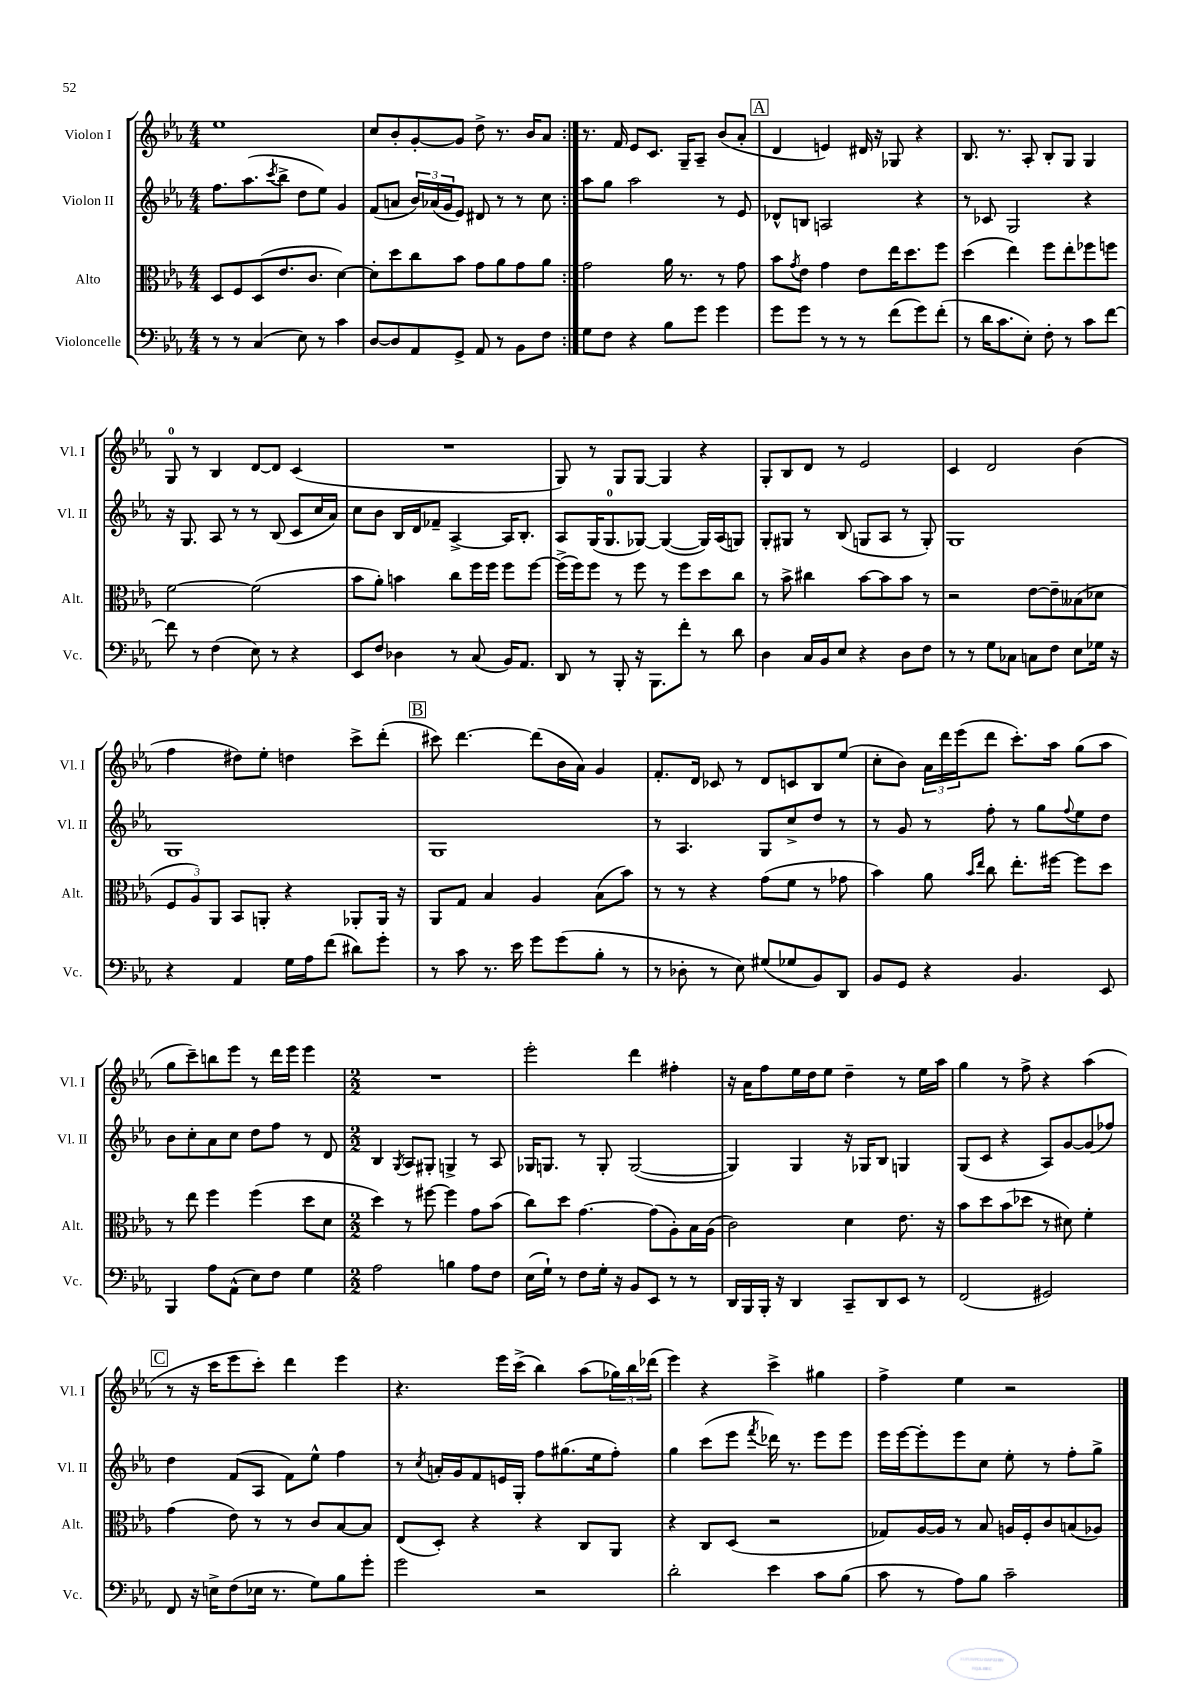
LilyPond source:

<<
\new StaffGroup <<
\new Staff = "s0" \with { instrumentName = "Violon I" shortInstrumentName = "Vl. I" } {
    \clef treble \key ees \major \numericTimeSignature \time 4/4
    \repeat volta 2 { ees''1 |
    c''8 bes'8-. g'8~-. g'8 d''8-> r8. bes'16 aes'8 | }
    r8. f'16 ees'8 c'8. g16-- aes8-- bes'8( aes'8-. |
    \mark \markup { \box "A" } d'4 e'4) dis'16 r16 ges8 r4 |
    bes8. r8. aes8-. bes8-. g8 g4 |
    g8-0 r8 bes4 d'8~ d'8 c'4( |
    R1 |
    g8) r8 g8 g8~ g4 r4 |
    g8-. bes8 d'8 r8 ees'2 |
    c'4 d'2 bes'4( |
    f''4 dis''8) ees''8-. d''4 c'''8-> d'''8-.( |
    \mark \markup { \box "B" } cis'''8) d'''4.~ d'''8( bes'16 aes'16) g'4 |
    f'8.-. d'16 ces'8 r8 d'8 c'8 bes8 ees''8( |
    c''8-. bes'8) \tuplet 3/2 { aes'16 d'''16 ees'''16( } d'''8 c'''8.-.) aes''16 g''8( aes''8 |
    g''8 c'''8--) b''8 ees'''8 r8 d'''16 ees'''16 ees'''4 |
    \numericTimeSignature \time 2/2 R1 |
    ees'''2-. d'''4 fis''4-. |
    r16 aes'16 f''8 ees''16 d''16 ees''8 d''4-- r8 ees''16 aes''16 |
    g''4 r8 f''8-> r4 aes''4( |
    \mark \markup { \box "C" } r8 r16 c'''16 ees'''8 c'''8-.) d'''4 ees'''4 |
    r4. ees'''16 c'''16->( bes''4) aes''8( \tuplet 3/2 { ges''16) bes''16 des'''16( } |
    ees'''4) r4 c'''4-> gis''4 |
    f''4-> ees''4 r2 \bar "|." |
}
\new Staff = "s1" \with { instrumentName = "Violon II" shortInstrumentName = "Vl. II" } {
    \clef treble \key ees \major \numericTimeSignature \time 4/4
    \repeat volta 2 { f''8. aes''8.( \acciaccatura { c'''8 } bes''8-> d''8 ees''8) g'4 |
    f'8( a'8 \tuplet 3/2 { bes'16) aes'16( g'16 } ees'8) dis'8 r8 r8 c''8 | }
    aes''8 g''8 aes''2 r8 ees'8 |
    \mark \markup { \box "A" } des'8-^ b8 a2 r4 |
    r8 ces'8 g2 r4 |
    r16 g8. aes8 r8 r8 bes8( c'8 c''16 aes'16) |
    c''8 bes'8 bes16 d'16 fes'8-- aes4~-> aes16 bes8.-. |
    aes8 g16( g8.-0 ges8~) ges4~( ges16) aes16( g8) |
    g8-. gis8 r8 bes8( g8 aes8 r8 g8-.) |
    g1 |
    g1 |
    \mark \markup { \box "B" } g1 |
    r8 aes4. g8 c''8-> d''8 r8 |
    r8 g'8 r8 f''8-. r8 g''8 \appoggiatura { f''8 } ees''8 d''8 |
    bes'8 c''8-. aes'8 c''8 d''8 f''8 r8 d'8 |
    \numericTimeSignature \time 2/2 bes4 \acciaccatura { g8 } aes8 gis8-. g4-> r8 aes8 |
    ges16 g8. r8 g8-. g2~( |
    g4) g4 r16 ges16 bes8 g4 |
    g8( c'8 r4 aes8) g'8~ g'8( fes''8) |
    \mark \markup { \box "C" } d''4 f'8( aes8 f'8) ees''8-^ f''4 |
    r8 \acciaccatura { c''8 } a'16-. g'16 f'8 e'16 g16-. f''8 gis''8.( ees''16 f''8-.) |
    g''4 c'''8( ees'''8 \acciaccatura { f'''8 } des'''16) r8. ees'''8 ees'''8 |
    ees'''16 ees'''16~ ees'''8-. ees'''8 c''8 ees''8-. r8 f''8-. g''8-> \bar "|." |
}
\new Staff = "s2" \with { instrumentName = "Alto" shortInstrumentName = "Alt." } {
    \clef alto \key ees \major \numericTimeSignature \time 4/4
    \repeat volta 2 { d8 f8 d8( ees'8. c'8. d'4~) |
    d'8-. d''8 c''8 bes'8 g'8 aes'8 g'8 aes'8 | }
    g'2 aes'16 r8. r8 g'8 |
    \mark \markup { \box "A" } bes'8 \acciaccatura { g'8 } ees'8 g'4 ees'8 ees''16 d''8. f''8 |
    d''4( ees''4) f''8 ees''8-. fes''8 f''8 |
    f'2~ f'2( |
    bes'8 aes'8-.) b'4 c''8 f''16 f''16 f''8 f''8~ |
    f''16->( f''16) f''8 r8 f''8 r8 f''8 d''8 c''8 |
    r8 bes'8-> cis''4 bes'8~ bes'8 bes'8 r8 |
    r2 ees'8~ ees'8-- beses8( des'8 |
    \tuplet 3/2 { f8 aes8) aes,8 } bes,8 a,8-. r4 aes,8-. aes,16 r16 |
    \mark \markup { \box "B" } aes,8 g8 bes4 aes4 bes8( bes'8) |
    r8 r8 r4 g'8( f'8 r8 ges'8 |
    bes'4) aes'8 \grace { bes'16 ees''16 } c''8 ees''8.-. fis''16~ fis''8 d''8 |
    r8 ees''8 f''4 f''4( d''8 d'8 |
    \numericTimeSignature \time 2/2 d''4) r8 fis''8~ fis''4 g'8 bes'8( |
    c''8) d''8 g'4.~ g'8( aes8-.) bes16 aes16( |
    c'2) d'4 ees'8. r16 |
    bes'8 d''8 bes'8( des''8 r8 dis'8) f'4-. |
    \mark \markup { \box "C" } g'4( ees'8) r8 r8 c'8 bes8~ bes8 |
    ees8( d8-.) r4 r4 c8 aes,8 |
    r4 c8 d8( r2 |
    ges8) aes16~ aes16 r8 bes8 a16 f16-. c'8 b8( aes8) \bar "|." |
}
\new Staff = "s3" \with { instrumentName = "Violoncelle" shortInstrumentName = "Vc." } {
    \clef bass \key ees \major \numericTimeSignature \time 4/4
    \repeat volta 2 { r8 r8 c4( ees8) r8 c'4 |
    d8~ d8 aes,8 g,8-> aes,8 r8 bes,8 f8 | }
    g8 f8 r4 bes8 g'8 g'4 |
    \mark \markup { \box "A" } g'8 g'8 r8 r8 r8 f'8( g'8) f'8-.( |
    r8 d'16 c'8. ees8-.) f8-. r8 c'8 f'8~ |
    f'8 r8 f4( ees8) r8 r4 |
    ees,8 f8 des4 r8 c8( bes,16) aes,8. |
    d,8 r8 bes,,8-. r16 bes,,8. f'8-. r8 d'8 |
    d4 c16 bes,16 ees8 r4 d8 f8 |
    r8 r8 g8 ces8 c8 f8 ees8 ges16 r16 |
    r4 aes,4 g16 aes16 f'8( dis'8) g'8-. |
    \mark \markup { \box "B" } r8 c'8 r8. ees'16 g'8 g'8( bes8-. r8 |
    r8 des8-. r8 ees8) gis8( ges8 bes,8) d,8 |
    bes,8 g,8 r4 bes,4. ees,8 |
    bes,,4 aes8 aes,8-^( ees8) f8 g4 |
    \numericTimeSignature \time 2/2 aes2 b4 aes8 f8 |
    ees16( g16-!) r8 f8 g16-. r16 bes,8 ees,8 r8 r8 |
    d,16 bes,,16 bes,,16-. r16 d,4 c,8-- d,8 ees,8 r8 |
    f,2( gis,2) |
    \mark \markup { \box "C" } f,8 r16 e16-> f8( ees16 r8. g8) bes8 g'8-. |
    g'2 r2 |
    d'2-. ees'4 c'8 bes8( |
    c'8 r8 aes8) bes8 c'2-- \bar "|." |
}
>>
>>
\layout { \context { \Score \remove "Bar_number_engraver" } }
